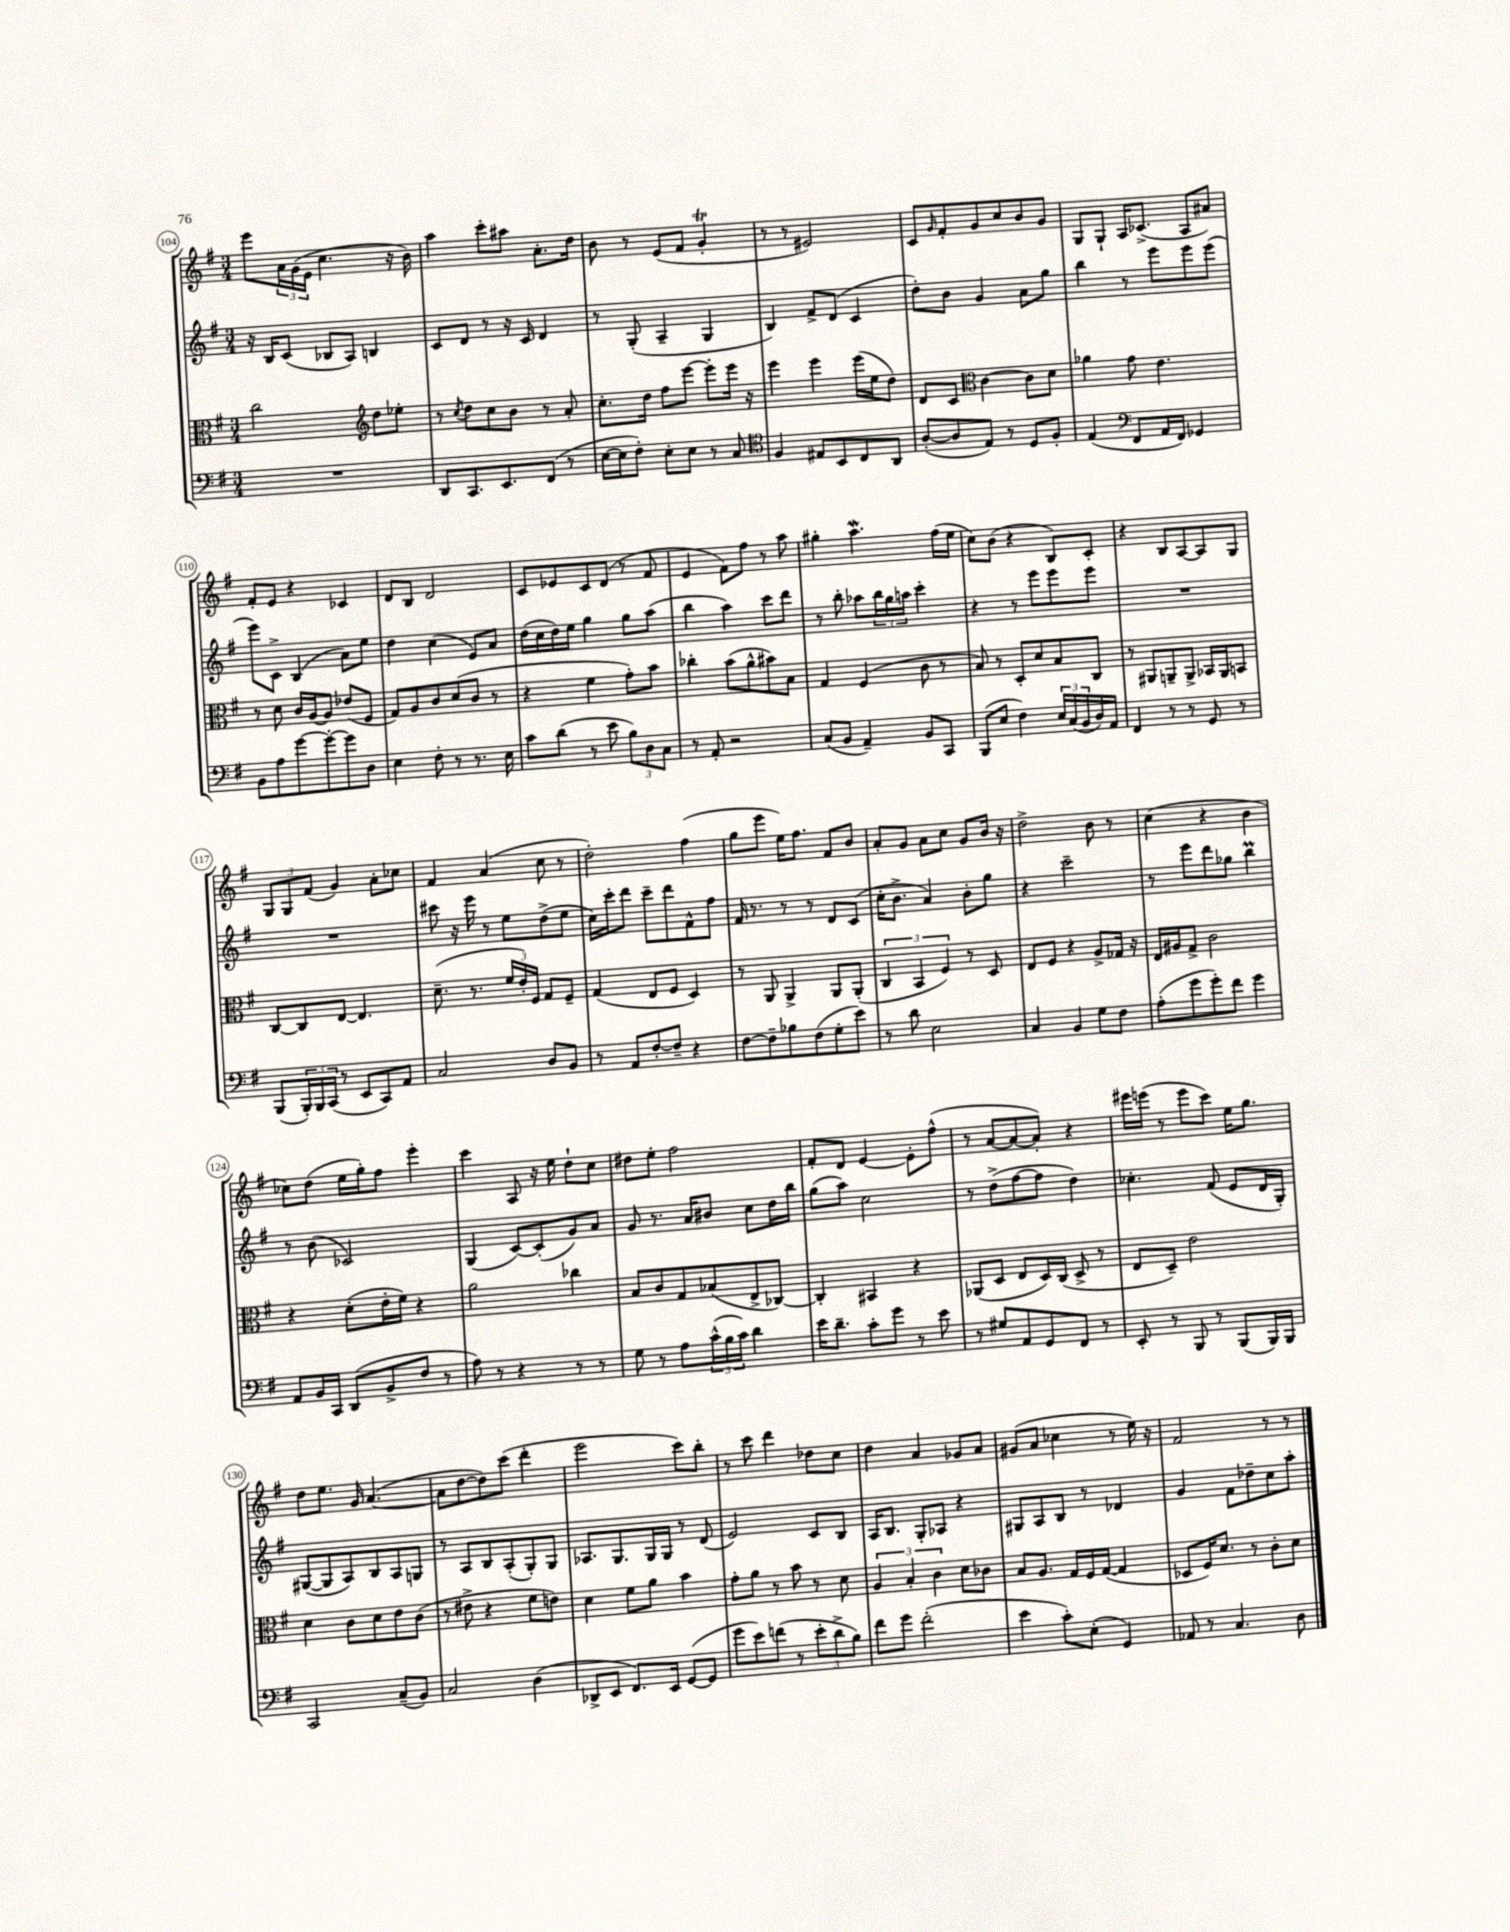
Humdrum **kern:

**kern	**kern	**kern	**kern
*part4	*part3	*part2	*part1
*staff4	*staff3	*staff2	*staff1
*clefF4	*clefC3	*clefG2	*clefG2
*k[f#]	*k[f#]	*k[f#]	*k[f#]
*M3/4	*M3/4	*M3/4	*M3/4
=104	=104	=104	=104
2.r	2cc\	16r	8eee\L
.	.	16B/KL	.
.	.	(8c/J	24a\L
.	.	.	(24g\
.	.	.	24e\JJ
.	.	8B-X/L	4.cc\
.	.	8A/J)	.
*	*clefG2	*	*
.	8dd\L	4Bn/	.
.	8ee-X'\J	.	16r
.	.	.	16b\)
=105	=105	=105	=105
8DD/L	8r	8c/L	4aa\
.	8qcc/	.	.
8.CC/	8dd\L	8d/J	.
.	8cc\	8r	8ccc'\L
8.EE/	.	.	.
.	8b\J	16r	8aa#X\J
.	.	16c/	.
(8FF#/J	8r	4d/	8.a'\L
8r	8a'/	.	.
.	.	.	16dd\Jk
=106	=106	=106	=106
[16E\LL	8.cc'\L	8r	8b\
16E\J]	.	.	.
8F#'\J)	.	(8G'/	8r
.	16dd\Jk	.	.
8E'\L	8ff#\L	4A~/	(8e/L
8E\J	[8eee\J	.	8f#/J
8r	8eee'\L]	4G/	4gT'/
8C/	16eee\Jk	.	.
.	16r	.	.
=107	=107	=107	=107
*clefC4	*	*	*
4F#/	4eee\	4B/)	8r
.	.	.	8r
8E#X/L	4eee\	8f#^/L	2e#X/)
8BB/	.	(8d/J	.
8C/	(16eee\LL	4c/	.
.	16ee\J	.	.
8AA/J	8dd\J)	.	.
=108	=108	=108	=108
([8A'/L	8d/L	8dd'\L)	8c/L
.	.	.	16qqg/
8A/]	8c/J	8b\J	8f#'/
*	*clefC3	*	*
8E/J)	[4c\	4g/	8g/
8r	.	.	8cc/
8D/L	8c\L]	8a\L	8b/
8F#'/J	8d\J	8gg\J	8g/J
=109	=109	=109	=109
(4E/	4a-X\	4bb\	8G/L
.	.	.	8G`/J
*clefF4	*	*	*
8FF#/L	8g\	8r	16A/KL
.	.	.	(8.c-X^/J
16AA/L	4.e\	8eee\L	.
16FF#/JJ)	.	.	.
4GG-X/	.	8eee\	8A/L
.	.	(8eee\J	8a#X/J)
!!LO:LB:g=z
=110	=110	=110	=110
8BB\L	8r	8eee\L)	8f#'/L
8A\	8d\	8c^\J	8e/J
[8g\	16c/LL	(4B/	4r
.	[16A/J	.	.
8g'\_	8A/J]	.	.
8g\]	(8e-X/L	8a\L)	4c-X/
8D\J	8F#/J	8ee\J	.
=111	=111	=111	=111
4E\	8G/L)	4dd\	8d/L
.	8A/	.	8B/J
8F#'\	8c/	(4cc\	2d/
8r	(8d/	.	.
8.r	8c/J	8e/L)	.
.	8r	8a/J	.
16E\	.	.	.
=112	=112	=112	=112
8c\L	4r	(16dd\LL	8c/L
.	.	16cc\	.
(8d\J	.	16dd\)	8e-X/
.	.	16ee\JJ	.
8r	4f#\	4gg\	8c/
8e\	.	.	(8d/J
12B\L)	8g'\L)	8gg\L	8r
12D\	.	.	.
.	8b\J	(8aa\J	8f#/
12C\J	.	.	.
=113	=113	=113	=113
8r	4cc-X'\	4bb\	4e/
8AA'/	.	.	.
2r	(8b\L	4aa\)	8f#\L)
.	8a^^\	.	8ff#\J
.	8b#X\)	8ccc\L	8r
.	8B\J	8ddd\J	8aa\
=114	=114	=114	=114
(8C/L	4G/	8r	4gg#X'\
8BB/J	.	8bb'\	.
4AA~/)	(4F#/	8aa-X\L	4.aaW\
.	.	24bb\L	.
.	.	24gg\	.
.	.	24aan\JJ	.
8BB/L	8c\	4ccc'\	.
8CC/J	8r	.	(16ff#\LL
.	.	.	16ee\JJ
=115	=115	=115	=115
(8BBB/L	8B/)	4r	8cc\L)
8E/J	8r	.	(8b\J
4F#\)	8D'/L	8r	4r
.	8d/	8eee\L	.
24E/LL	8B/	8eee\	8B/L)
(24C/	.	.	.
24BB/	.	.	.
16D/)	8C/J	8eee\J	8c'/J
16AA/JJ	.	.	.
=116	=116	=116	=116
4FF#/	8r	2.r	4r
.	8AA#X/L	.	.
8r	8AAn~/	.	8B/L
8r	8AA^/J	.	[8A/
8GG/	16BB-X/LL	.	8A/]
.	16AA/J	.	.
8r	8BBn/J	.	8G/J
!!LO:LB:g=z
=117	=117	=117	=117
(8BBB/L	[8C/L	2.r	12G/L
.	.	.	12G/
24BBB'/L)	8C/]	.	.
24BBB/	.	.	(12f#/J
(24CC/JJ	.	.	.
8r	[8E/J	.	4g/)
8EE/L	4.E/]	.	.
8CC/)	.	.	8a'\L
8AA/J	.	.	8cc-X\J
=118	=118	=118	=118
2C/	(8.d~\	8ccc#X\	4f#/
.	.	16r	.
.	8.r	16eee\	.
.	.	8r	(4a/
.	24f#/LL	8ee\L	.
.	24e'/)	.	.
.	24F#/JJ	.	.
8D/L	8G/L	(8dd^\	8cc\
8BB/J	8F#~/J	8ee\J	8r
=119	=119	=119	=119
8r	(4G/	16cc\LL)	2dd'\)
.	.	16ccc'\J	.
8AA/L	.	8ddd\J	.
[8F#'/	8E/L	8ccc~\L	.
8F#~/J]	8F#/J	8ddd\	.
4r	4D/)	8f#^^\	(4ff#\
.	.	8ff#\J	.
=120	=120	=120	=120
[8F#\L	8r	16f#/	8gg\L
.	.	8.r	.
8F#~\]	8AA/	.	8eee\J
8B-X\	4AA^/	8r	16ee\KL)
.	.	.	8.ff#\J
(8F#\	.	8r	.
8G'\	8AA/L	8d/L	8f#/L
8e\J)	(8AA'/J	(8c/J	8b/J
=121	=121	=121	=121
8r	6C/	16cc'\KL	8a'/L
.	.	8.b^\J	.
8d\	.	.	8g/J
.	6BB/	.	.
2E\	.	4a/)	8a\L
.	6F#/)	.	.
.	.	.	8cc\J
.	8r	8b'\L	8g/L
.	8D/	8gg\J	16b/Jk
.	.	.	16r
=122	=122	=122	=122
4C/	8E/L	4r	2dd^\
.	8F#/J	.	.
4BB/	4r	2ccc~\	.
8G\L	8A^/L	.	8b\
8F#\J	16G-X/Jk	.	8r
.	16r	.	.
=123	=123	=123	=123
(8A'\L	16E/LL	8r	(4cc\
.	16A#X/J	.	.
8g\	8G^/J	8eee\L	.
8g'\)	2c\	8ddd\	4r
8f#\J	.	8gg-X\J	.
4g\	.	4bbm\	4b\
!!LO:LB:g=z
=124	=124	=124	=124
8AA/L	4r	8r	8cc-X\L)
16BB/L	.	(8b\	(8dd\J
16CC/JJ	.	.	.
(8DD/L	(8d'\L	2c-X/)	16ee\LL
.	.	.	16gg'\J)
8BB^/	16e'\L	.	8ff#\J
.	16f#\JJ)	.	.
8F#/J	4r	.	4eee'\
8r	.	.	.
=125	=125	=125	=125
8A\)	2a\	(4G/	4ccc\
8r	.	.	.
4r	.	[8c/L)	8A/
.	.	(8c'/]	16r
.	.	.	16ee\
8r	4cc-X\	8g/)	8dd`\L
8r	.	8a/J	8cc\J
=126	=126	=126	=126
8G\	8B/L	8g/	8dd#X\L
8r	8c/	8.r	8ee'\J
8A\L	8G/	.	2ff#\
.	.	16a/KL	.
(24c^^\L	(8B-X/	8b#X/J	.
24B\	.	.	.
24c\JJ)	.	.	.
4d\	8E^/	8cc\L	.
.	[8C-X/J)	16dd\L	.
.	.	16bb\JJ	.
=127	=127	=127	=127
16e\KL	4C-'/]	(8gg\L	8f#'/L
8.d~\J	.	.	.
.	.	8aa\J)	8d/J
8c'\L	4BB#X/	2cc\	[4e/
8g\J	.	.	.
8r	4r	.	8e'\L]
8e\	.	.	(8ff#^^\J
=128	=128	=128	=128
8r	(8AA-X/L	8r	8r
8G#X/L	8D/J	(8dd^\L	[8a/L
8AA/	8E/L	[8ff#\	8a/_
8GG/	16D/L)	8ff#\J]	8a'/J])
.	(16C/JJ	.	.
8FF#/J	8D^/	4dd\)	4r
8r	8r	.	.
=129	=129	=129	=129
8EE'/	8E/L	4.cc-X'\	16eee#X\LL
.	.	.	(16eeen\JJ
8r	8D~/J)	.	8r
8BBB/	2e\	.	8eee\L
8r	.	(8f#/	8ccc\J)
(8BBB/L	.	8e/L	16ee\KL
.	.	.	8.gg\J
16BBB/L)	.	16d/L	.
16BBB/JJ	.	16G'/JJ)	.
!!LO:LB:g=z
=130	=130	=130	=130
2CC/	4d\	([8G#X/L	8dd\L
.	.	8G#/]	8.ee\J
.	8c\L	8A/)	.
.	.	.	16g/
.	8d\	8B/	([4.a/
(8C~/L	8e\	8A/	.
8BB/J)	(8c\J	8Gn/J	.
=131	=131	=131	=131
2C/	8r	8r	8a\L]
.	8e#X^\	8A/L	[8dd\
.	4r	8B/	8dd\])
.	.	(8A'/	(8ccc\J
(4D\	8f#\L	8G'/)	4ddd'\
.	8en\J)	8G/J	.
=132	=132	=132	=132
8DD-X^/L	4d\	8.A-X/L	2eee\
8EE/J	.	.	.
.	.	8.G/	.
8.FF#/L)	8f#\L	.	.
.	8a\J	16G/L	.
16EE/Jk	.	16G/JJ	.
([8GG/L	4b\	8r	8ccc\L)
8GG/J]	.	(8d/	8bb'\J
=133	=133	=133	=133
8g\L	8g'\L	2e/)	8r
8e\)	8a\J	.	8ccc\
(8fn\J	8r	.	4ddd\
8r	8b\	.	.
12e'\L	8r	8c/L	8dd-X\L
12d^\	.	.	.
.	8d\	8B/J	8cc\J
12B\J)	.	.	.
=134	=134	=134	=134
8f#\L	6A/	16A/KL	4dd\
.	.	8.B/J	.
8g\J	.	.	.
.	6B'/	.	.
(2f#'\	.	8G'/L	4a/
.	6c\	.	.
.	.	8A-X/J	.
.	8d\L	4r	8g-X/L
.	8c-X\J	.	8a/J
=135	=135	=135	=135
4e\	8B/L	8G#X/L	(8g#X/L
.	8.A/J	8A/	8a/J
8c'\L)	.	8B/J	4cc-X\
.	16G/LL	.	.
(8E'\J	16F#/	8r	.
.	([16G/JJ	.	.
4GG/)	4G/]	4d-X/	8r
.	.	.	16ee\)
.	.	.	16r
=136	=136	=136	=136
8AA-X/	8D-X/L	4g/	2f#/
8r	16F#/K)	.	.
.	8.d/J	.	.
4.C/	.	8f#\L	.
.	8r	8dd-X~\	.
.	8c'\L	8cc\	8r
8D\	8d\J	8aa'\J	8r
==	==	==	==
*-	*-	*-	*-
